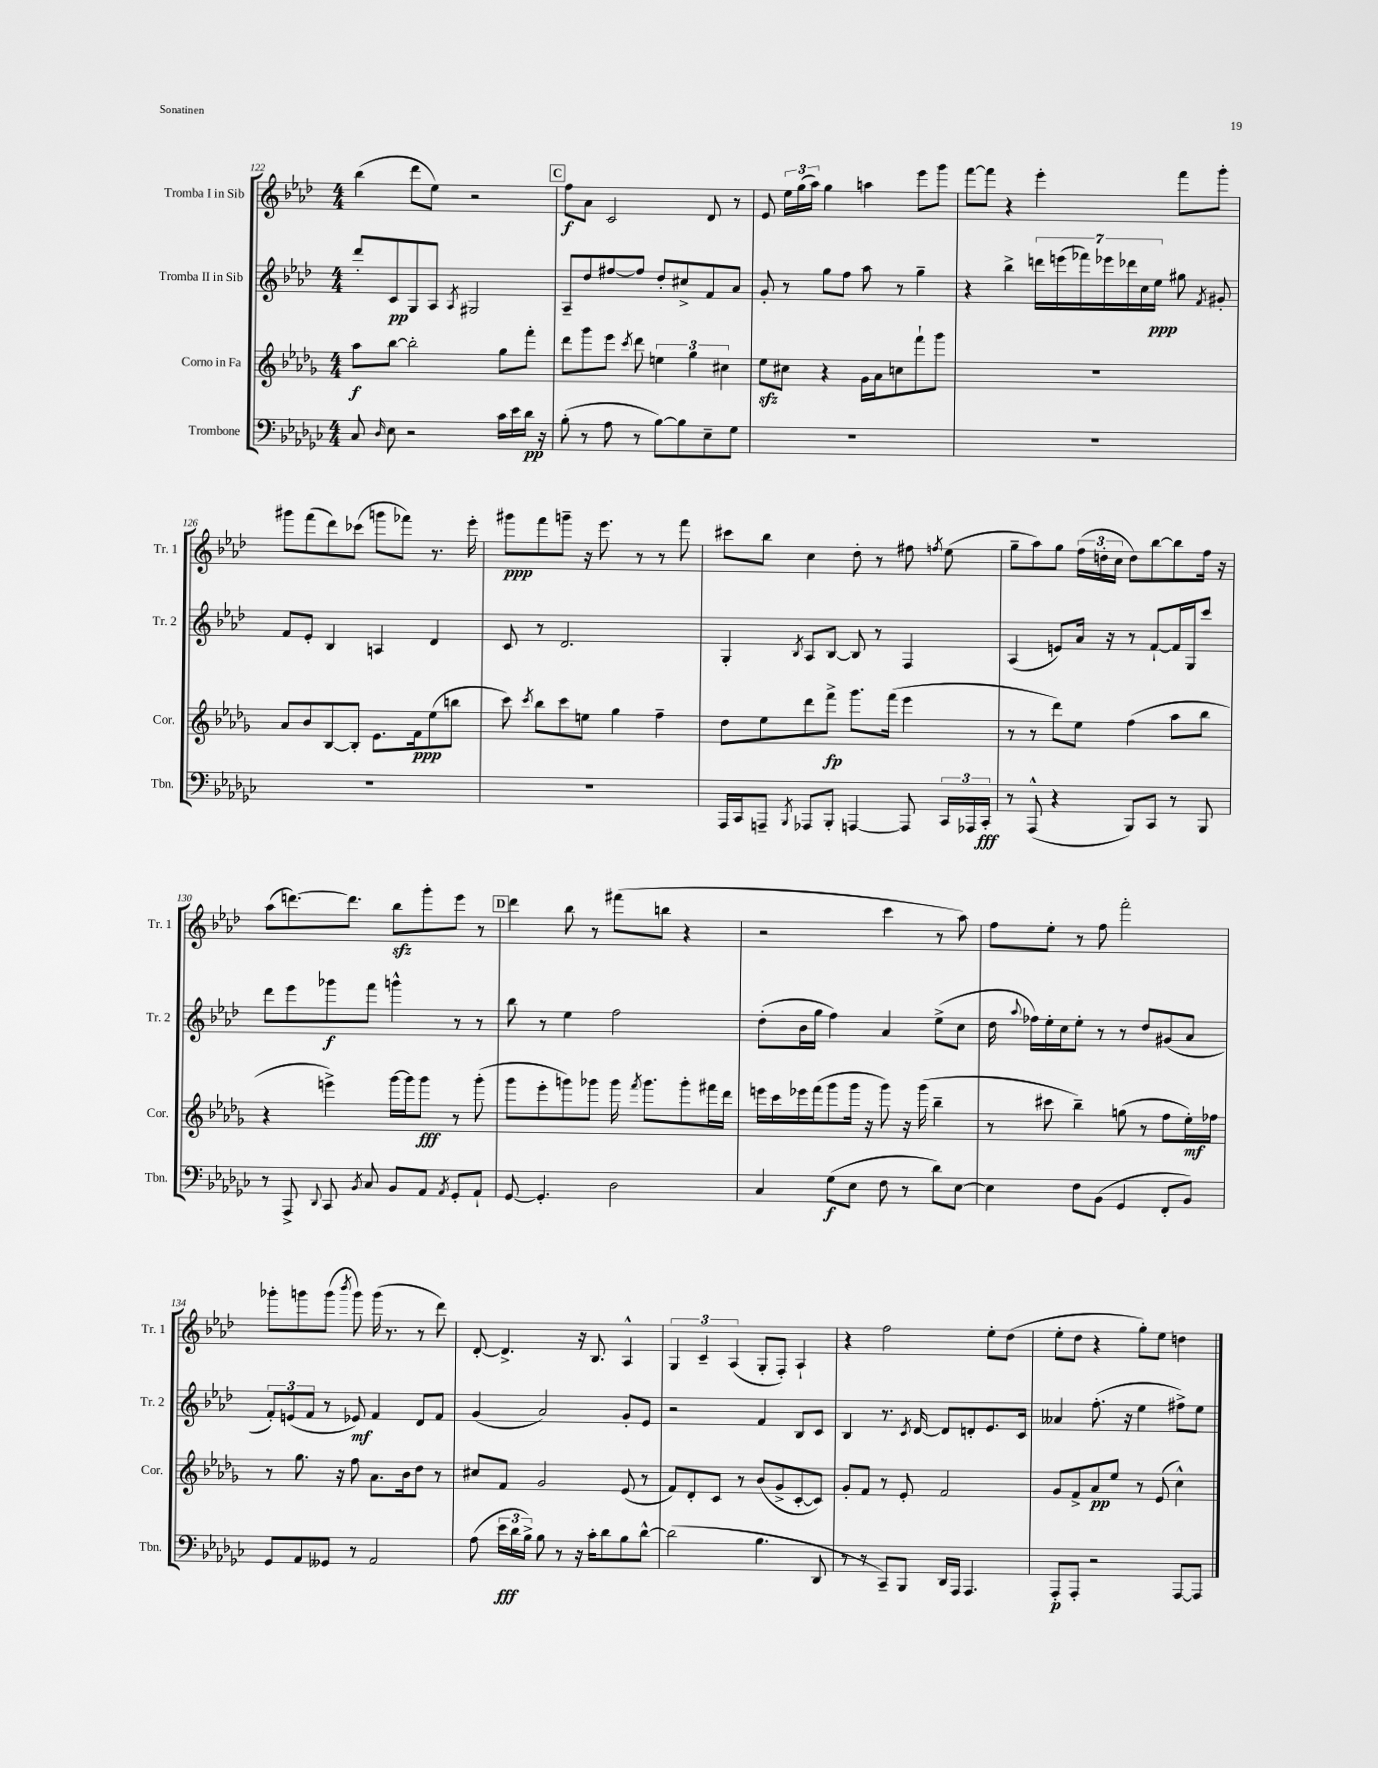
<<
\new StaffGroup <<
\new Staff = "s0" \with { instrumentName = "Tromba I in Sib" shortInstrumentName = "Tr. 1" } {
    \clef treble \key aes \major \numericTimeSignature \time 4/4
    \autoBeamOff bes''4( des'''8[ ees''8]) r2 |
    \mark \markup { \box "C" } f''8[\f aes'8] c'2 des'8 r8 |
    ees'8 \tuplet 3/2 { ees''16[ g''16( aes''16]) } g''4 a''4 ees'''8[ g'''8] |
    f'''8[~ f'''8] r4 ees'''4-. f'''8[ g'''8]-. |
    gis'''8[ f'''8( des'''8) ces'''8]( g'''8[ fes'''8]) r8. ees'''16-. |
    gis'''8[\ppp f'''8 g'''8]-- r16 ees'''8. r8 r8 f'''8 |
    cis'''8[ bes''8] c''4 des''8-. r8 fis''8 \acciaccatura { f''8 } ees''8( |
    g''8[-- aes''8) g''8] \tuplet 3/2 { f''16[( d''16-. c''16] } d''8[) bes''8~ bes''8 f''16] r16 |
    aes''8[( d'''8.~) d'''8.] bes''8[\sfz g'''8-. ees'''8] r8 |
    \mark \markup { \box "D" } des'''4 bes''8 r8 fis'''8[( b''8] r4 |
    r2 c'''4 r8 aes''8) |
    f''8[ ees''8]-. r8 f''8 f'''2-. |
    ges'''8[-. g'''8 g'''8]( \acciaccatura { bes'''8 } g'''8) g'''16( r8. r8 des'''8) |
    des'8~-. des'4.-> r16 bes8. aes4-^ |
    \tuplet 3/2 { g4 c'4-- aes4( } g8[-. f8]-.) aes4-! |
    r4 f''2 ees''8[-. des''8]( |
    ees''8[-. des''8] r4 g''8[-.) ees''8] d''4 \bar "|." |
}
\new Staff = "s1" \with { instrumentName = "Tromba II in Sib" shortInstrumentName = "Tr. 2" } {
    \clef treble \key aes \major \numericTimeSignature \time 4/4
    \autoBeamOff des'''8[-. c'8\pp g8 aes8] \acciaccatura { aes8 } gis2 |
    \mark \markup { \box "C" } aes8[-- des''8 fis''8~ fis''8] des''8[-. cis''8-> f'8 aes'8] |
    g'8-. r8 g''8[ f''8] aes''8 r8 g''4-- |
    r4 bes''4-> \tuplet 7/4 { d'''16[ e'''16( fes'''16) ees'''16 des'''16 c''16 ees''16]\ppp } gis''8 \acciaccatura { f'8 } gis'8-. |
    f'8[ ees'8]-. bes4 a4 des'4 |
    c'8 r8 des'2. |
    g4-. \acciaccatura { bes8 } aes8[ bes8]~ bes8 r8 f4 |
    aes4( e'8[) aes'16] r16 r8 f'8[~-! f'16 g16 c'''8] |
    des'''8[ ees'''8 ges'''8\f f'''8] g'''4-^ r8 r8 |
    \mark \markup { \box "D" } bes''8 r8 ees''4 f''2 |
    des''8[-.( bes'16 g''16] f''4) aes'4 ees''8[->( c''8] |
    des''16 \appoggiatura { aes''8 } fes''16[) ees''16-. c''16 ees''8]-. r8 r8 des''8[ gis'8( aes'8] |
    \tuplet 3/2 { f'8[-.) e'8( f'8] } r8 ees'8\mf) f'4 des'8[ f'8] |
    g'4( aes'2) g'8[-. ees'8] |
    r2 f'4 bes8[ c'8] |
    bes4 r8. \acciaccatura { c'8 } des'16~ des'8[ d'8-. ees'8. c'16] |
    aeses'4 f''8.-.( r16 ees''4 fis''8[->) ees''8] \bar "|." |
}
\new Staff = "s2" \with { instrumentName = "Corno in Fa" shortInstrumentName = "Cor." } {
    \clef treble \key des \major \numericTimeSignature \time 4/4
    \autoBeamOff aes''8[\f bes''8]~ bes''2-. ges''8[ f'''8]-. |
    \mark \markup { \box "C" } des'''8[ ges'''8 ees'''8] \acciaccatura { c'''8 } des'''8 \tuplet 3/2 { e''4 ges''4 cis''4 } |
    ees''8[\sfz cis''8] r4 ges'16[ aes'16 c''8 f'''8-! ges'''8] |
    R1 |
    aes'8[ bes'8 bes8~ bes8]-. ees'8.[ f'16\ppp ees''8( b''8] |
    c'''8) \acciaccatura { c'''8 } bes''8[ c'''8 e''8] ges''4 f''4-- |
    des''8[ ees''8 des'''8 f'''8]->\fp ges'''8.[ f'''16]( ees'''4 |
    r8 r8 des'''8[) ees''8] f''4( aes''8[ bes''8] |
    r4 e'''4->) ges'''16[~ ges'''16 ges'''8]\fff r8 ges'''8-.( |
    \mark \markup { \box "D" } ges'''8[ ees'''8-. g'''8) ges'''8] ges'''16 \acciaccatura { f'''8 } ges'''8.[ ges'''8-. fis'''16 des'''16] |
    e'''16[ c'''16 ees'''16 f'''16( ges'''8 ges'''16] r16 ges'''8) r16 ges'''16( bes''4-- |
    r8 cis'''8 bes''4--) g''8( r8 f''8[ ees''16-.\mf) fes''16] |
    r8 ges''8. r16 f''8 aes'8.[ bes'16 des''8] r8 |
    cis''8[ f'8] ges'2 ees'8( r8 |
    f'8[) des'8-. c'8] r8 bes'8[( ges'8-> c'8~-. c'8]) |
    ges'8[-. f'8] r8 ees'8-. f'2 |
    ges'8[ f'8-> aes'8\pp ees''8] r8 ees'8( c''4-^) \bar "|." |
}
\new Staff = "s3" \with { instrumentName = "Trombone" shortInstrumentName = "Tbn." } {
    \clef bass \key ges \major \numericTimeSignature \time 4/4
    \autoBeamOff ces8 \grace { des16 } ees8 r2 ces'16[ ees'16 des'16]\pp r16 |
    \mark \markup { \box "C" } bes8-.( r8 aes8 r8 bes8[~) bes8 ees8-- ges8] |
    R1 |
    R1 |
    R1 |
    R1 |
    aes,,16[ ces,16 a,,8]-- \acciaccatura { bes,,8 } aes,,8[ bes,,8]-. a,,4~ a,,8 \tuplet 3/2 { ces,16[ aes,,16 ces,16]-.\fff } |
    r8 aes,,8-^( r4 bes,,8[) ces,8] r8 bes,,8 |
    r8 aes,,8-> \appoggiatura { des,8 } ces,8 \acciaccatura { bes,8 } ces8 bes,8[ aes,8] \acciaccatura { aes,8 } ges,8[-. aes,8]-! |
    \mark \markup { \box "D" } ges,8~ ges,4.-. des2 |
    ces4 ges8[\f( ees8] f8 r8 des'8[) ees8]~ |
    ees4 f8[ bes,8]( ges,4 f,8[-. bes,8]) |
    ges,8[ aes,8 geses,8] r8 aes,2 |
    aes8( \tuplet 3/2 { ees'16[\fff des'16 bes16]->) } bes8 r8 r16 ces'16[-. des'8 bes8 des'8]~-^ |
    des'2( bes4. des,8 |
    r8 r8 ces,8[--) bes,,8] des,16[ aes,,16] aes,,4. |
    aes,,8[-.\p aes,,8]-. r2 aes,,8[~ aes,,8] \bar "|." |
}
>>
>>
\layout { \context { \Score currentBarNumber = #122 } }
